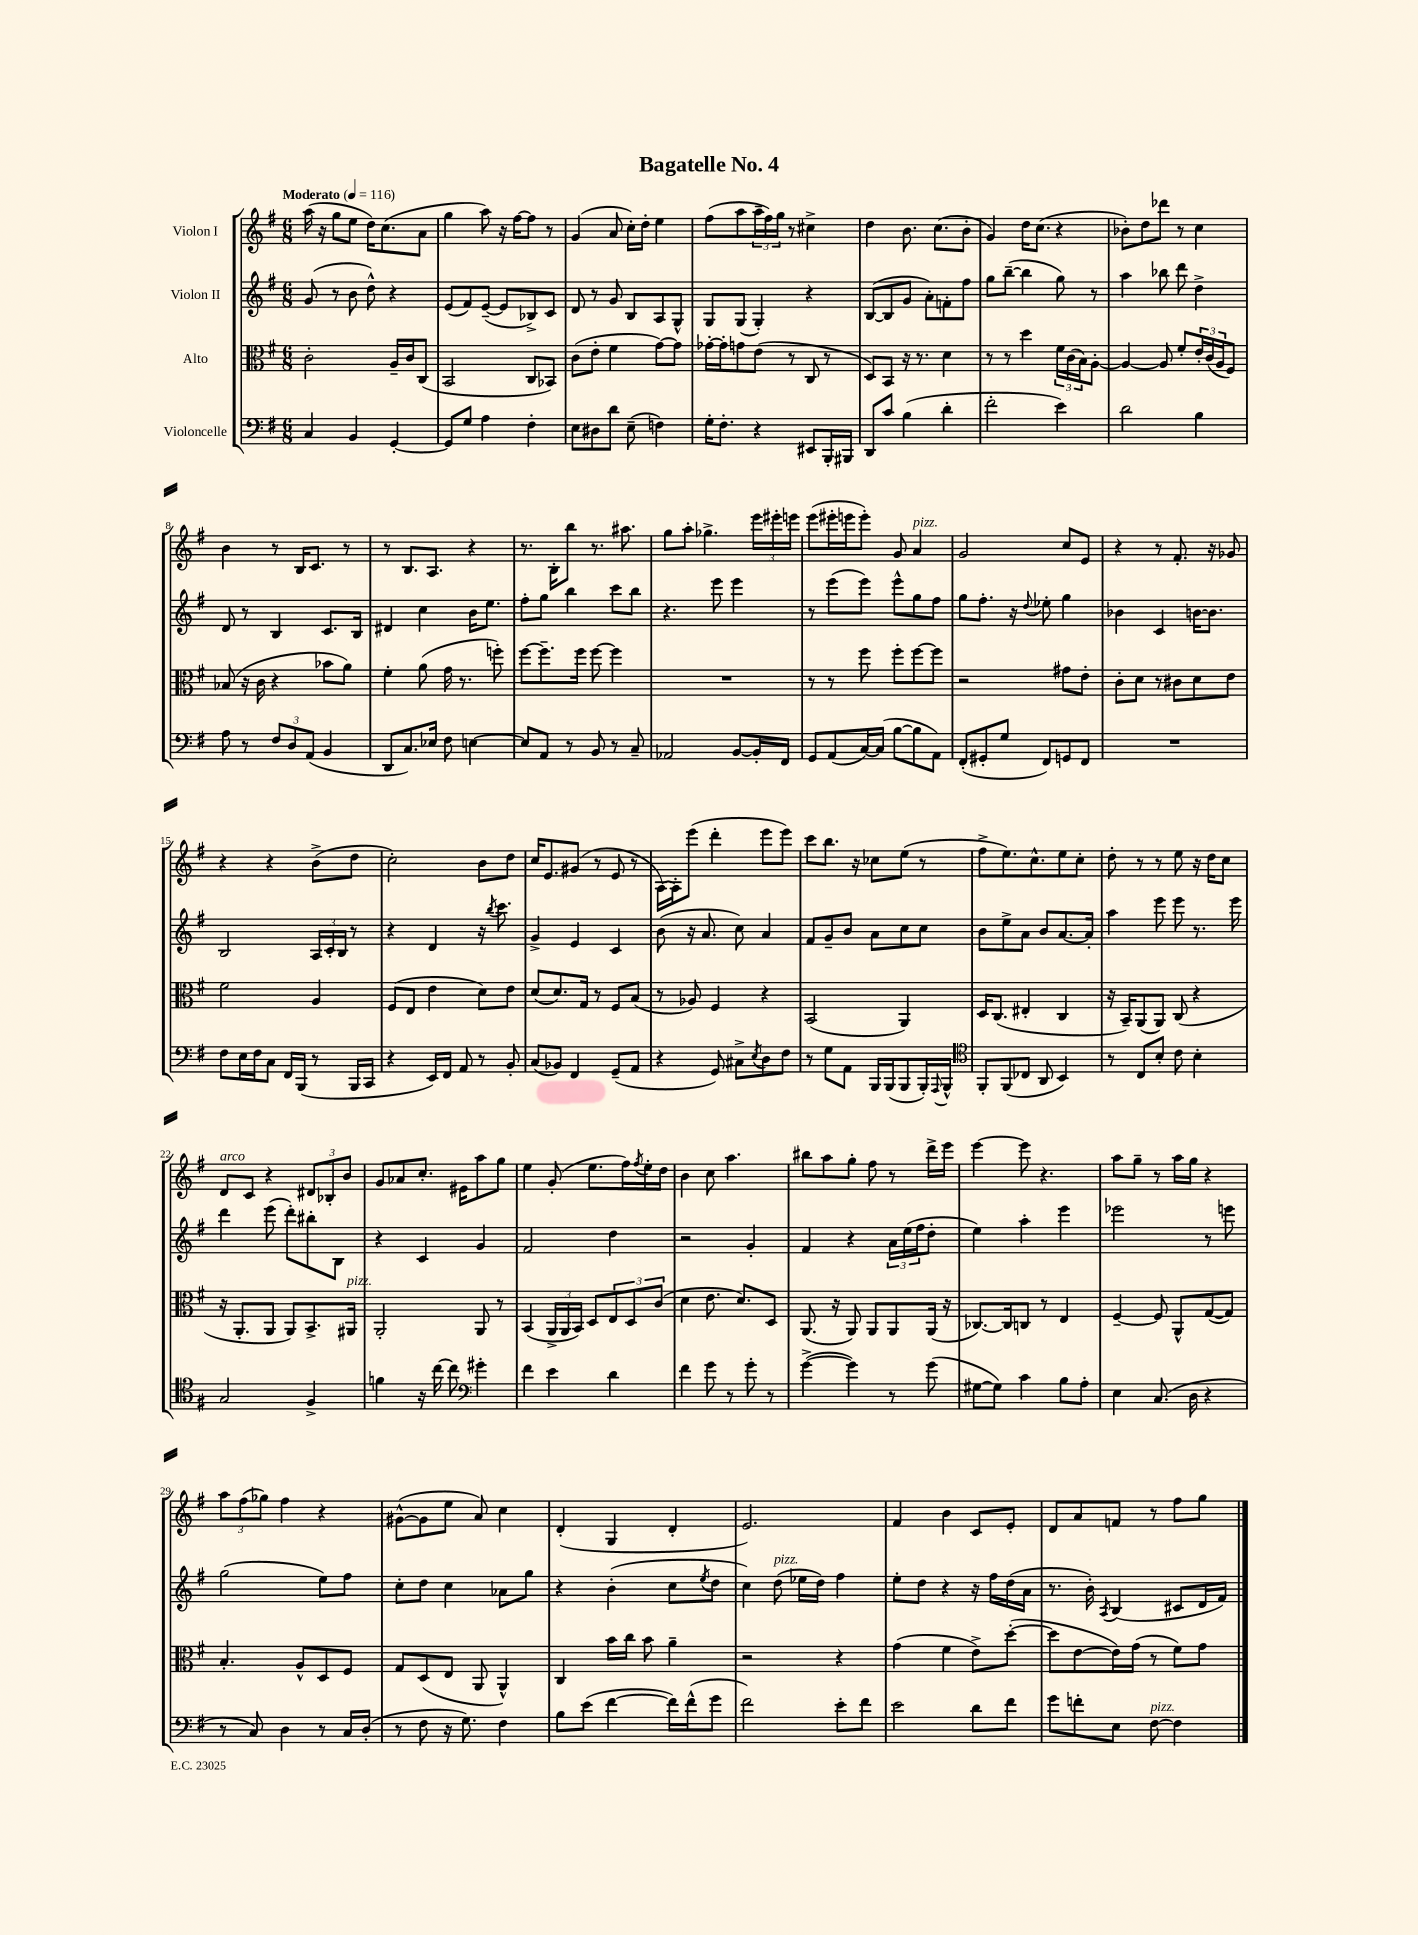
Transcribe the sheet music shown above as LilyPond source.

\header { title = "Bagatelle No. 4" }
<<
\new StaffGroup <<
\new Staff = "s0" \with { instrumentName = "Violon I" } {
    \clef treble \key g \major \numericTimeSignature \time 6/8 \tempo "Moderato" 4 = 116
    a''16( r16 g''8 e''8 d''16) c''8.( a'8 |
    g''4 a''8) r16 fis''16~ fis''8 r8 |
    g'4( a'8 c''16-.) d''16-. e''4 |
    fis''8( a''8 \tuplet 3/2 { a''16-- fis''16) g''16 } r8 cis''4-> |
    d''4 b'8. c''8.( b'8-. |
    g'4) d''16 c''8.( r4 |
    bes'8-.) d''8 des'''8 r8 c''4 |
    b'4 r8 b16 c'8. r8 |
    r8 b8. a8. r4 |
    r8. b16-. b''8 r8. ais''8. |
    g''8 a''8-. ges''4.-> \tuplet 3/2 { e'''16 eis'''16-. e'''16 } |
    e'''8( eis'''16-. e'''16 e'''8-.) g'8 a'4^\markup { \italic "pizz." } |
    g'2 c''8 e'8 |
    r4 r8 fis'8.-. r16 ges'8 |
    r4 r4 b'8->( d''8 |
    c''2-.) b'8 d''8 |
    c''16 e'8. gis'8( r8 e'8 r8 |
    a16~) a16-. e'''8( d'''4-. e'''8 e'''8) |
    c'''8 b''8. r16 ces''8 e''8( r8 |
    fis''8-> e''8.) c''8.-^ e''8 c''8-. |
    d''8-. r8 r8 e''8 r16 d''16 c''8 |
    d'8^\markup { \italic "arco" } c'8 r4 \tuplet 3/2 { dis'8 bes8-. b'8 } |
    g'8 aes'8 c''8.-. eis'16 a''8 g''8 |
    e''4 g'8-.( e''8. fis''16) \acciaccatura { fis''8 } e''16-. d''16 |
    b'4 c''8 a''4. |
    bis''8 a''8 g''8-. fis''8 r8 d'''16-> e'''16 |
    e'''4~ e'''8 r4. |
    a''8 g''8-- r8 a''16 g''16 r4 |
    \tuplet 3/2 { a''8 fis''8( ges''8) } fis''4 r4 |
    gis'8~-^( gis'8 e''8 a'8) c''4 |
    d'4-.( g4 d'4-. |
    e'2.) |
    fis'4 b'4 c'8 e'8-. |
    d'8 a'8 f'8 r8 fis''8 g''8 \bar "|." |
}
\new Staff = "s1" \with { instrumentName = "Violon II" } {
    \clef treble \key g \major \numericTimeSignature \time 6/8
    g'8( r8 b'8 d''8-^) r4 |
    e'8( fis'8) e'8~--( e'8 bes8->) c'8 |
    d'8 r8 g'8 b8 a8 g8-^ |
    g8 g8( g4-.) r4 |
    b8~( b8 g'8 a'8-.) f'8-. fis''8 |
    g''8 b''8~--( b''4 g''8) r8 |
    a''4 bes''8 d'''8 d''4-> |
    d'8 r8 b4 c'8. b16 |
    dis'4 c''4 b'16 e''8. |
    fis''8-. g''8 b''4 c'''8 b''8 |
    r4. e'''8 e'''4 |
    r8 e'''8( e'''8) e'''8-^ g''8 fis''8 |
    g''8 fis''8.-. r16 \appoggiatura { d''8 } ees''8-. g''4 |
    bes'4 c'4 b'16~ b'8. |
    b2 \tuplet 3/2 { a16 c'16-. b16 } r8 |
    r4 d'4 r16 \acciaccatura { b''8 } c'''8. |
    g'4-> e'4 c'4 |
    b'8( r16 a'8. c''8) a'4 |
    fis'8 g'8-- b'8 a'8 c''8 c''8 |
    b'8 e''8-> a'8 b'8 a'8.~ a'16-. |
    a''4 e'''8 e'''8 r8. e'''16 |
    d'''4 e'''8( d'''8-.) bis''8-. b8 |
    r4 c'4 g'4 |
    fis'2 d''4 |
    r2 g'4-. |
    fis'4 r4 \tuplet 3/2 { a'16 e''16( fis''16 } d''8-. |
    e''4) a''4-. e'''4 |
    ees'''2 r8 e'''8 |
    g''2( e''8) fis''8 |
    c''8-. d''8 c''4 aes'8 g''8 |
    r4 b'4-.( c''8 \acciaccatura { e''8 } d''8 |
    c''4) d''8^\markup { \italic "pizz." }( ees''16 d''16) fis''4 |
    e''8-. d''8 r4 r16 fis''16 d''16( a'16 |
    r8. b'16-.) \acciaccatura { a8 } b4( cis'8 d'16 fis'16) \bar "|." |
}
\new Staff = "s2" \with { instrumentName = "Alto" } {
    \clef alto \key g \major \numericTimeSignature \time 6/8
    c'2-. a16-- c'16 c8( |
    b,2 c8 bes,8) |
    c'8( e'8-. fis'4 g'8~) g'8 |
    ges'16~-. ges'16-. g'8 e'8( r8 c8 r8 |
    d8) b,8 r16 r8. d'4 |
    r8 r8 d''4 \tuplet 3/2 { fis'16 c'16( b16) } a8~-. |
    a4~ a8 fis'8-. \tuplet 3/2 { e'16-. c'16( a16 } fis8) |
    bes8( r16 c'16 r4 bes'8 a'8) |
    fis'4-. a'8( g'16 r8. f''8-.) |
    fis''8~ fis''8.-- fis''16 fis''8~ fis''4 |
    R2. |
    r8 r8 fis''8 fis''8-. fis''8~ fis''8 |
    r2 gis'8 e'8-. |
    c'8-. d'8 r8 cis'8 d'8 e'8 |
    fis'2 a4 |
    fis8( e8 e'4 d'8) e'8 |
    d'8( d'8.) g16 r8 fis8 b8( |
    r8 aes8) fis4 r4 |
    b,2( a,4) |
    d16 c8.( eis4-. c4 |
    r16 b,16--) a,8( a,8) c8( r4 |
    r16 a,8.-. a,8 a,8) b,8.-> ais,16^\markup { \italic "pizz." } |
    a,2-. a,8 r8 |
    b,4( \tuplet 3/2 { a,16-> a,16 b,16) } d8 \tuplet 3/2 { e8 d8 c'8( } |
    d'4 e'8. d'8.) d8 |
    a,8.( r16 a,8) a,8 a,8 a,16( r16 |
    ces8.~) ces16 c8 r8 e4 |
    fis4~-- fis8 a,8-^ g8~( g8) |
    b4.-. a8-^ d8 fis8 |
    g8 d8( e8 a,8 a,4-^) |
    c4 b'16 c''16 b'8 a'4-- |
    r2 r4 |
    g'4( fis'4 e'8->) d''8~-.( |
    d''8 e'8~ e'16) g'16( r8 fis'8) g'8 \bar "|." |
}
\new Staff = "s3" \with { instrumentName = "Violoncelle" } {
    \clef bass \key g \major \numericTimeSignature \time 6/8
    c4 b,4 g,4~-. |
    g,8 g8 a4 fis4-. |
    e8 dis8 d'8 e8--( f4) |
    g16-. fis8.-. r4 eis,8 b,,16-. bis,,16 |
    d,8 c'8 b4( d'4-. |
    fis'2-. e'4) |
    d'2 b4 |
    a8 r8 \tuplet 3/2 { fis8 d8 a,8( } b,4 |
    d,8 c8.) ees16 fis8 e4~ |
    e8 a,8 r8 b,8 r8 c8-- |
    aes,2 b,8~ b,16-. fis,16 |
    g,8 a,8( c16~) c16( b8~ b8 a,8) |
    fis,8-.( gis,8-. g8 fis,8) g,8 fis,8 |
    R2. |
    fis8 e16 fis16 c8 fis,16 b,,16( r8 b,,16 c,16 |
    r4 e,16) fis,16 a,8 r8 b,8-. |
    c8( bes,8) fis,4 g,8--( a,8 |
    r4 g,8) cis8-> \acciaccatura { e8 } d8 fis8 |
    r8 g8 a,8 b,,16 b,,16( b,,8 b,,16-.) \appoggiatura { a,,8 } b,,16-^ |
    \clef tenor fis,8-. fis,8( ces8 a,8 b,4) |
    r8 c8 b8-. c'8 b4-. |
    g2 fis4-> |
    f'4 r16 c''16~ c''8 \clef bass gis'4-. |
    fis'4 e'4 d'4 |
    fis'4 g'8 r8 g'8-. r8 |
    g'4~->( g'4) r8 g'8( |
    gis8~ gis8) c'4 b8 a8-. |
    e4 c8.( d16 r4 |
    r8 c8) d4 r8 c16 d16-.( |
    r8 fis8 r16 g8.) fis4 |
    b8 e'8( fis'4~ fis'16) fis'16-^( g'8 |
    fis'2) e'8-. fis'8 |
    e'2 d'8 fis'8 |
    g'8 f'8-. e8 fis8~^\markup { \italic "pizz." } fis4 \bar "|." |
}
>>
>>
